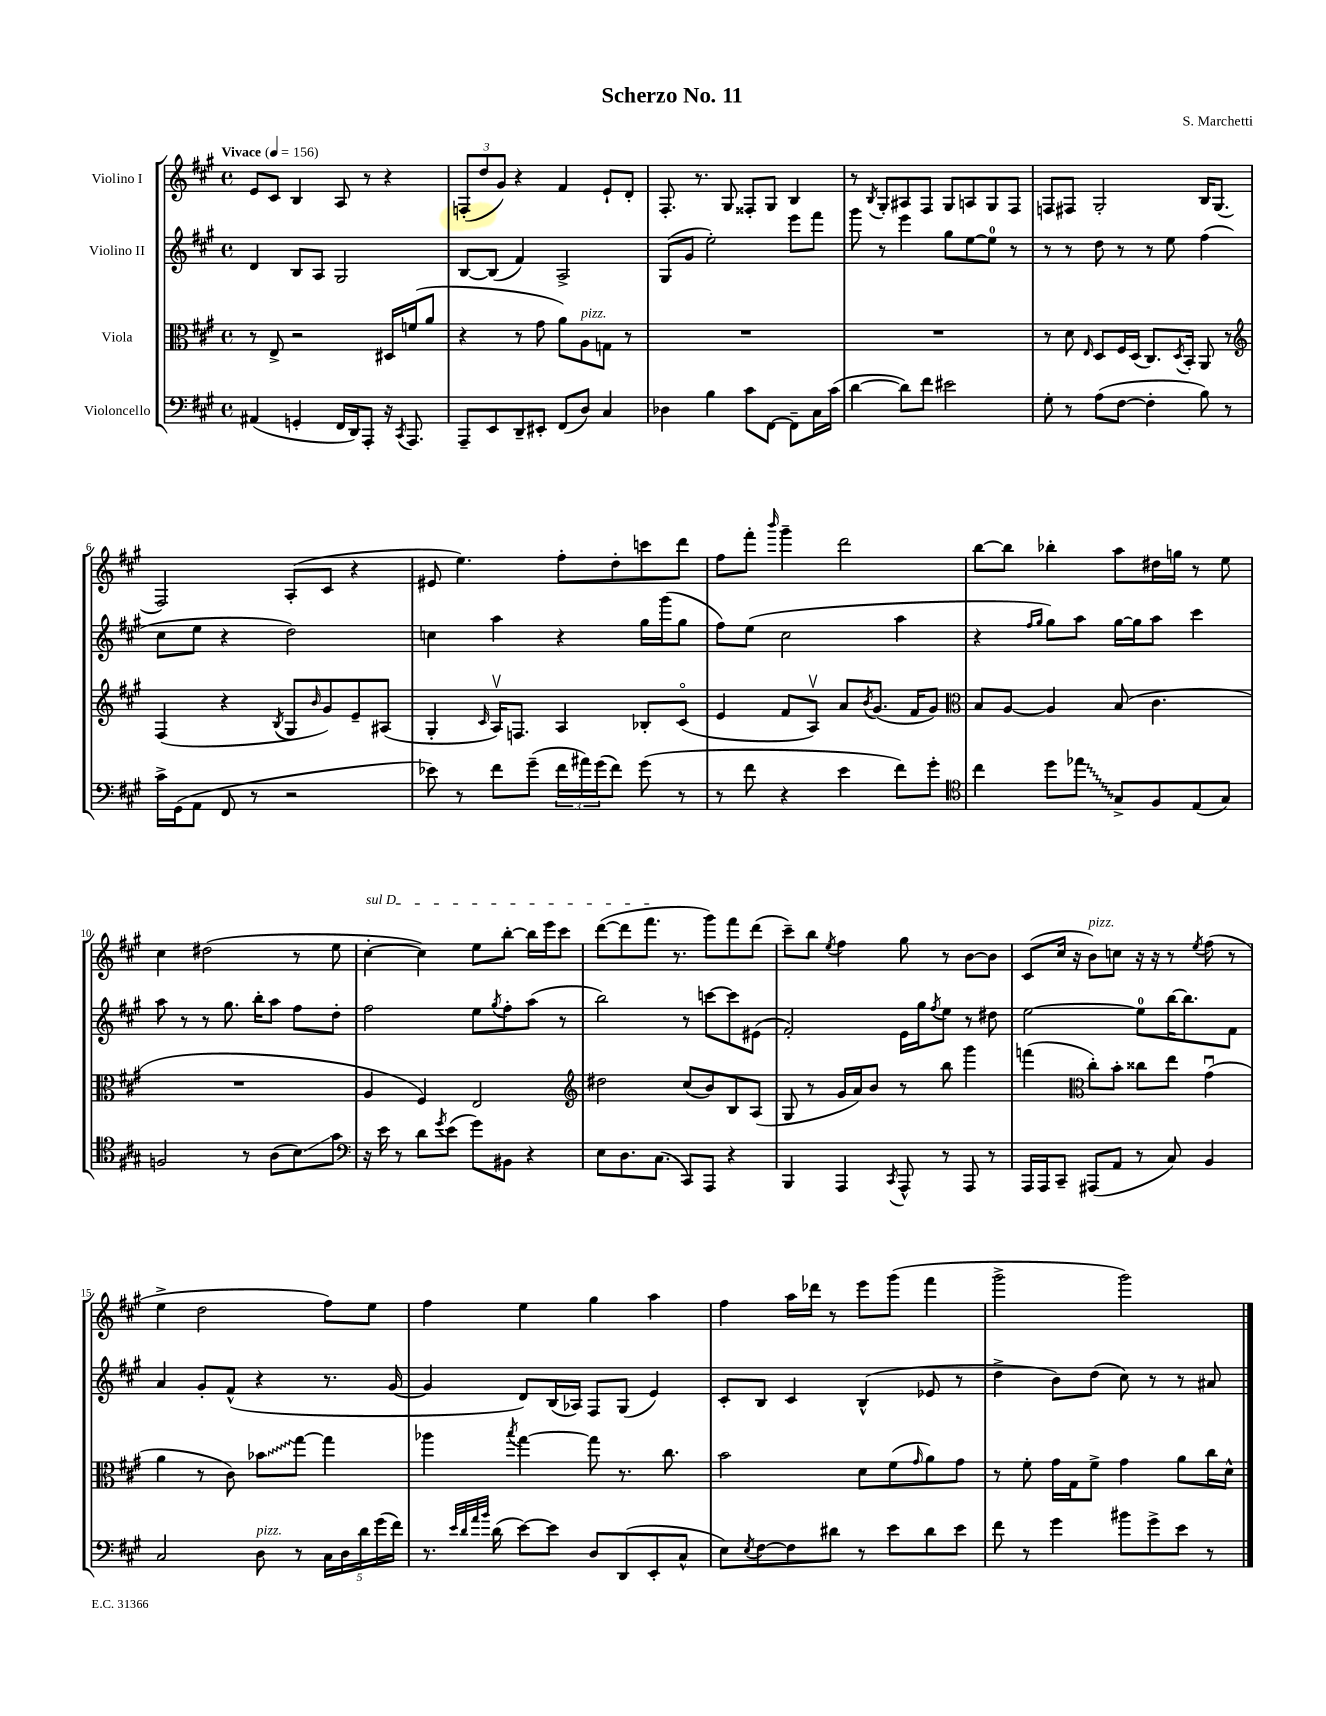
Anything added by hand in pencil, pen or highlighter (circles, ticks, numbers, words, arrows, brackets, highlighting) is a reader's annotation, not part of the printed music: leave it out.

**kern	**kern	**kern	**kern
*staff4	*staff3	*staff2	*staff1
*clefF4	*clefC3	*clefG2	*clefG2
*k[f#c#g#]	*k[f#c#g#]	*k[f#c#g#]	*k[f#c#g#]
*M4/4	*M4/4	*M4/4	*M4/4
*met(c)	*met(c)	*met(c)	*met(c)
*MM156	*MM156	*MM156	*MM156
(4AA#	8r	4d	8e
.	8E^	.	8c#
4GG'	2r	8B	4B
.	.	8A	.
16FF#	.	2G#	8A
16DD)	.	.	.
8AAA'	.	.	8r
16r	16D#	.	4r
8qCC#	.	.	.
8.AAA	(16f	.	.
.	8a	.	.
=	=	=	=
8AAA~	4r	[8B	(12F'
.	.	.	12dd
8EE	.	(8B]	.
.	.	.	12g#)
8DD~	8r	4f#)	4r
8EE#'	8g#	.	.
(8FF#	8a)	2A^	4f#
8D)	8A	.	.
4C#	8G	.	8e`
.	8r	.	8d'
=	=	=	=
4D-	1r	(8G#	8.F#'
.	.	8g#	.
.	.	.	8.r
4B	.	2ee')	.
.	.	.	8G#
8c#	.	.	8F##'
[8FF#	.	.	8G#
8FF#~]	.	8eee	4B
16C#	.	8fff#	.
(16c#	.	.	.
=	=	=	=
[4d	1r	8ggg#	8r
.	.	.	8qB
.	.	8r	8G#'
8d])	.	4eee	8A#
8f#	.	.	8F#
2e#	.	8gg#	8G#
.	.	[8ee	8A
.	.	8ee]	8G#
.	.	8r	8F#
=	=	=	=
8G#'	8r	8r	8F
8r	8d	8r	8F#
.	16qqE	.	.
(8A	8D	8dd	2G#'
[8F#	16F#	8r	.
.	(16D	.	.
4F#']	8.C#)	8r	.
.	.	8ee	.
.	8qD	.	.
.	16BB'	.	.
8B)	8AA	(4ff#	16B
.	.	.	(8.G#
8r	8r	.	.
=	=	=	=
*	*clefG2	*	*
16c#^	(4F#	8cc#	2F#)
(16GG#	.	.	.
8AA	.	8ee	.
8FF#	4r	4r	.
8r	.	.	.
.	8qB	.	.
2r	8G#	2dd)	(8A'
.	16qqb	.	.
.	8g#)	.	8c#
.	8e~	.	4r
.	(8A#	.	.
=	=	=	=
8e-)	4G#'	4cc	8e#
8r	.	.	4.ee)
.	16qqc#	.	.
8f#	16Av)	4aa	.
.	8.F	.	.
(8g#~	.	.	.
24f#	4A	4r	8ff#'
24a#)	.	.	.
(24g#	.	.	.
8f#)	.	.	8dd'
(8g#	8B-'	16gg#	8ccc
.	.	(16ggg#	.
8r	(8c#o	8gg#	8ddd
=	=	=	=
8r	4e	8ff#)	8ff#
8f#	.	(8ee	8fff#'
.	.	.	16qqbbb
4r	8f#	2cc#	4ggg#~
.	8Av)	.	.
4e	8a	.	2ddd
.	8qb	.	.
.	(8.g#	.	.
8f#)	.	4aa	.
.	16f#	.	.
8g#'	8g#)	.	.
=	=	=	=
*clefC4	*clefC3	*	*
4cc#	8B	4r	[8bb
.	[8A	.	8bb]
.	.	16qqff#	.
.	.	16qqgg#	.
8dd	4A]	8gg#)	4bb-'
8ee-	.	8aa	.
8G#^	(8B	[16gg#	8aa
.	.	16gg#]	.
8F#	4.c#	8aa	16dd#
.	.	.	16gg
(8E	.	4ccc#	8r
8G#)	.	.	8ee
=	=	=	=
2F	1r	8aa	4cc#
.	.	8r	.
.	.	8r	(2dd#
.	.	8.gg#	.
8r	.	.	.
.	.	16bb'	.
(8A	.	8aa	.
8B)	.	8ff#	8r
8g#	.	8dd'	8ee
=	=	=	=
*clefF4	*	*	*
16r	4A	2ff#	[4cc#'
16e	.	.	.
8r	.	.	.
8d	4F#)	.	4cc#])
8qg#	.	.	.
(8e	.	.	.
8g#)	2E	8ee	8ee
.	.	8qgg#	.
8BB#	.	8ff#'	[8bb'
4r	.	(8aa	16bb]
.	.	.	16eee
.	.	8r	8ccc#
=	=	=	=
*	*clefG2	*	*
8E	2dd#	2bb)	([8ddd
8.D	.	.	8ddd]
.	.	.	8.fff#
(8.C#	.	.	.
.	.	.	8.r
8CC#)	(8cc#	8r	.
8AAA	8b)	[8ccc	8ggg#)
4r	8B	8ccc]	8fff#
.	(8A	(8e#	(8ddd
=	=	=	=
4BBB	8G#	2f#')	8ccc#~)
.	8r	.	8bb
.	.	.	8qee
4AAA	16g#	.	4ff#
.	16a)	.	.
.	8b	.	.
8qCC#	.	.	.
8AAA^^	8r	16e	8gg#
.	.	16gg#	.
.	.	8qff#	.
8r	8bb	8ee	8r
8AAA	4ggg#	8r	[8b
8r	.	8dd#	8b]
=	=	=	=
16AAA	(4fff	[2ee	(8c#
16AAA	.	.	.
8CC#~	.	.	16cc#
.	.	.	16r
*	*clefC3	*	*
(8AAA#	8cc#')	.	8b)
8AA	8b'	.	8cc
8r	8cc##	8ee]	16r
.	.	.	16r
8C#)	8ee	[16bb	8r
.	.	8.bb]	.
.	.	.	8qee
4BB	(4g#u	.	(8ff#
.	.	8f#	8r
=	=	=	=
2C#	4a	4a	4ee^
.	8r	8g#'	2dd
.	8c#)	(8f#^^	.
8D	8b-	4r	.
8r	[8gg#	.	.
20C#	4gg#]	8.r	8ff#)
20D	.	.	.
20d	.	.	.
.	.	.	8ee
(20g#	.	.	.
.	.	[16g#	.
20f#)	.	.	.
=	=	=	=
8.r	4aa-	4g#]	4ff#
32qqe	.	.	.
32qqd	.	.	.
32qqa	.	.	.
32qqb	.	.	.
(16d	.	.	.
.	8qbb	.	.
[8e)	[4gg#	8d)	4ee
8e]	.	(16B	.
.	.	16A-)	.
8D	8gg#]	8F#	4gg#
(8DD	8.r	(8G#	.
8EE'	.	4e)	4aa
.	8.cc#	.	.
8C#^^	.	.	.
=	=	=	=
8E)	2b	8c#'	4ff#
8qE	.	.	.
[8F#	.	8B	.
8F#]	.	4c#	16aa
.	.	.	16ddd-
8d#	.	.	8r
8r	8d	(4B^^	8eee
8e	(8f#	.	(8ggg#
.	16qqg#	.	.
8d#	8a)	8e-	4fff#
8e	8g#	8r	.
=	=	=	=
8f#	8r	4dd^	2ggg#^
8r	8f#'	.	.
4g#	16g#	8b)	.
.	16G#	.	.
.	8f#^	(8dd	.
8b#	4g#	8cc#)	2ggg#)
8g#^	.	8r	.
8e	8a	8r	.
8r	16cc#	8a#	.
.	16d^^	.	.
==	==	==	==
*-	*-	*-	*-
